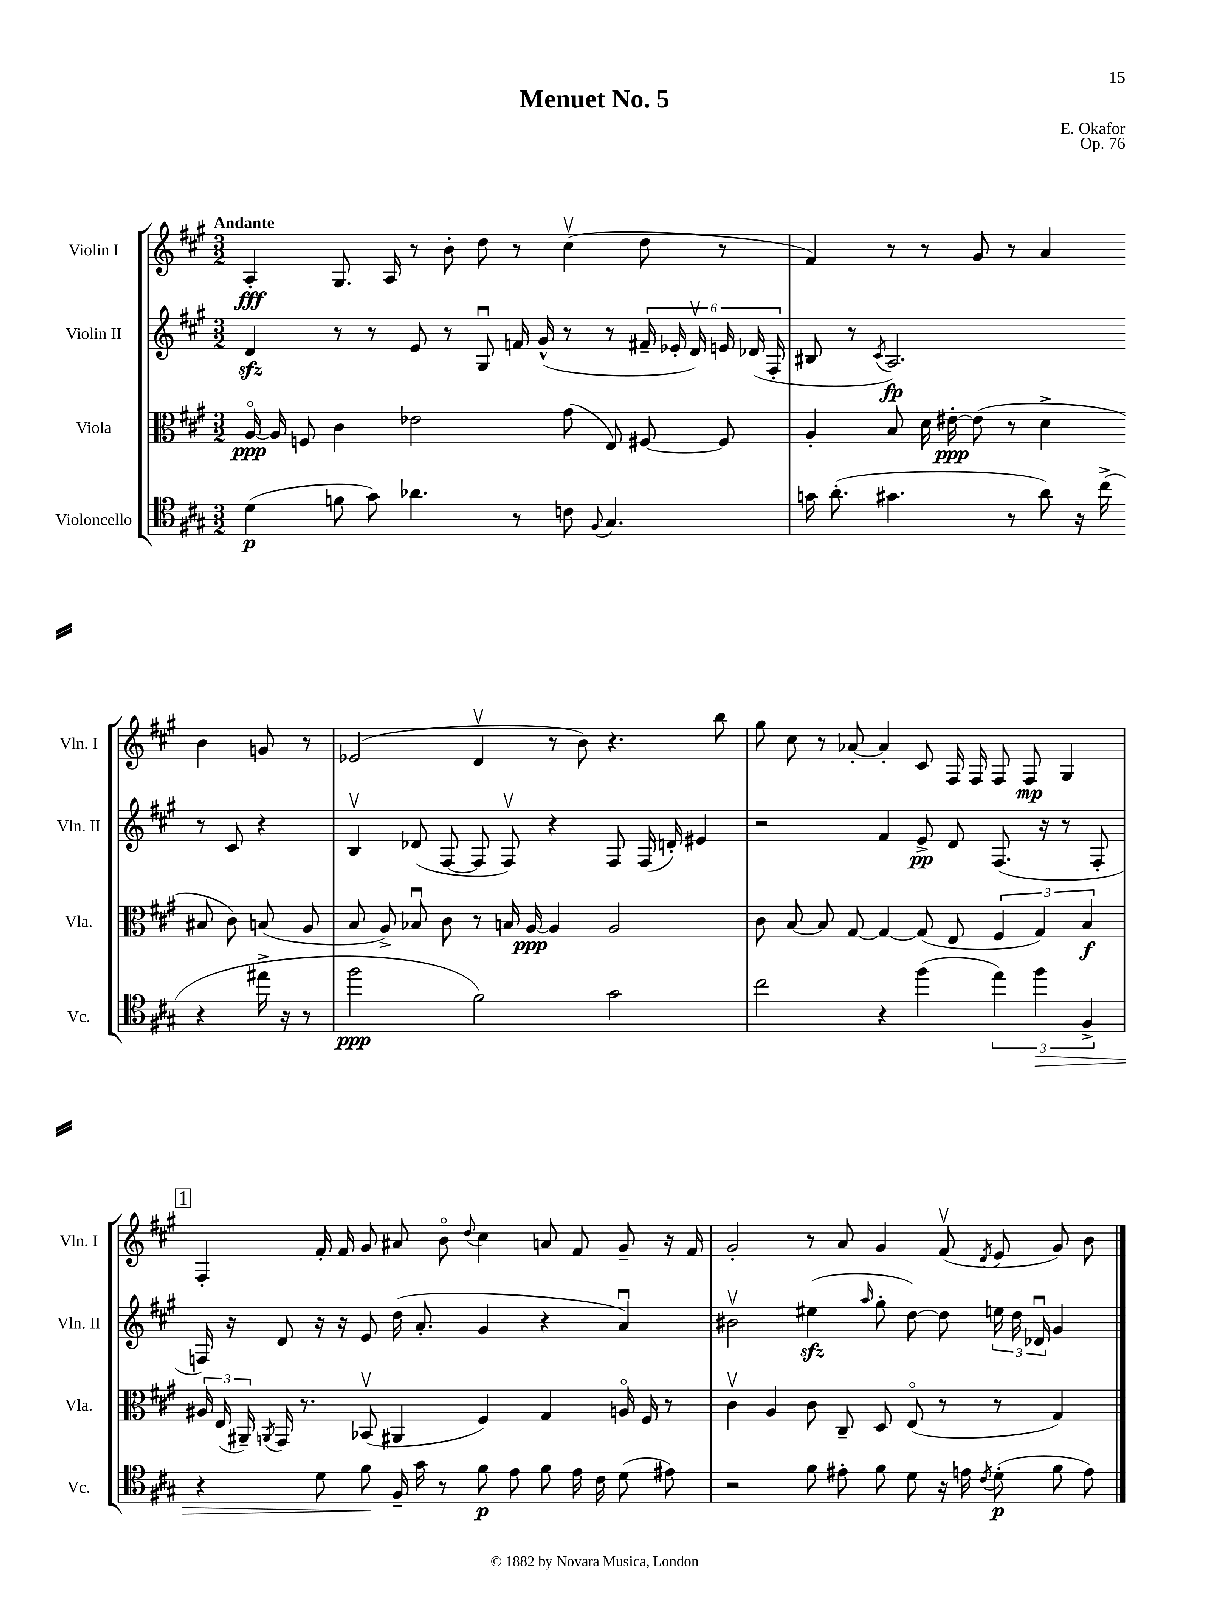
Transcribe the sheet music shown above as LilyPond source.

\header { title = "Menuet No. 5" composer = "E. Okafor" opus = "Op. 76" }
<<
\new StaffGroup <<
\new Staff = "s0" \with { instrumentName = "Violin I" shortInstrumentName = "Vln. I" } {
    \clef treble \key a \major \numericTimeSignature \time 3/2 \tempo "Andante"
    \autoBeamOff a4-.\fff gis8. a16 r8 b'8-. d''8 r8 cis''4\upbow( d''8 r8 |
    fis'4) r8 r8 gis'8 r8 a'4 b'4 g'8 r8 |
    ees'2( d'4\upbow r8 b'8) r4. b''8 |
    gis''8 cis''8 r8 aes'8~-. aes'4-. cis'8 fis16 fis16 fis8 fis8\mp gis4 |
    \mark \markup { \box "1" } fis4-. fis'16-. fis'16 gis'8 ais'8 b'8\flageolet \appoggiatura { d''8 } cis''4 a'8 fis'8 gis'8-- r16 fis'16 |
    gis'2-. r8 a'8 gis'4 fis'8\upbow( \acciaccatura { d'8 } e'8 gis'8) b'8 \bar "|." |
}
\new Staff = "s1" \with { instrumentName = "Violin II" shortInstrumentName = "Vln. II" } {
    \clef treble \key a \major \numericTimeSignature \time 3/2
    \autoBeamOff d'4\sfz r8 r8 e'8 r8 gis8\downbow f'16 gis'16-^( r8 r8 \tuplet 6/4 { fis'16-- ees'16-. d'16\upbow) e'16 des'16( fis16-. } |
    bis8 r8 \acciaccatura { cis'8 } a2.\fp) r8 cis'8 r4 |
    b4\upbow des'8( fis8~ fis8 fis8\upbow) r4 fis8 fis16( d'16-.) eis'4 |
    r2 fis'4 e'8->\pp d'8 fis8.( r16 r8 fis8-. |
    \mark \markup { \box "1" } f16) r16 d'8 r16 r16 e'8 d''16( a'8.-. gis'4 r4 a'4\downbow) |
    bis'2\upbow eis''4\sfz( \grace { a''16 } gis''8-. d''8~) d''8 \tuplet 3/2 { e''16 d''16 des'16\downbow } gis'4 \bar "|." |
}
\new Staff = "s2" \with { instrumentName = "Viola" shortInstrumentName = "Vla." } {
    \clef alto \key a \major \numericTimeSignature \time 3/2
    \autoBeamOff a16~\flageolet\ppp a16 f8 cis'4 ees'2 gis'8( e8) fis8~ fis8 |
    a4-. b8 d'16 eis'16~-.\ppp eis'8( r8 d'4-> bis8 cis'8) b8( a8 |
    b8 a8->) bes8\downbow cis'8 r8 b16 a16~\ppp a4 a2 |
    cis'8 b8~ b8 gis8~ gis4~ gis8( e8 \tuplet 3/2 { fis4 gis4) b4\f } |
    \mark \markup { \box "1" } \tuplet 3/2 { ais16 e16( ais,16--) } \acciaccatura { a,8 } gis,16 r8. bes,8\upbow( ais,4 fis4) gis4 a16\flageolet fis16 r8 |
    cis'4\upbow a4 cis'8 cis8-- d8 e8\flageolet( r8 r8 gis4) \bar "|." |
}
\new Staff = "s3" \with { instrumentName = "Violoncello" shortInstrumentName = "Vc." } {
    \clef tenor \key a \major \numericTimeSignature \time 3/2
    \autoBeamOff d'4\p( f'8 gis'8) aes'4. r8 c'8 \appoggiatura { fis8 } gis4. |
    g'16 a'8.-.( gis'4. r8 a'8) r16 cis''16->( r4 eis''16-> r16 r8 |
    fis''2\ppp fis'2) gis'2 |
    cis''2 r4 fis''4( \tuplet 3/2 { e''4) fis''4\> fis4-> } |
    \mark \markup { \box "1" } r4 d'8 fis'8\! fis16-- gis'16 r8 fis'8\p e'8 fis'8 e'16 cis'16 d'8( eis'8) |
    r2 fis'8 eis'8-. fis'8 d'8 r16 e'16 \acciaccatura { cis'8 } d'8-.\p( fis'8 e'8) \bar "|." |
}
>>
>>
\layout { \context { \Score \remove "Bar_number_engraver" } }
